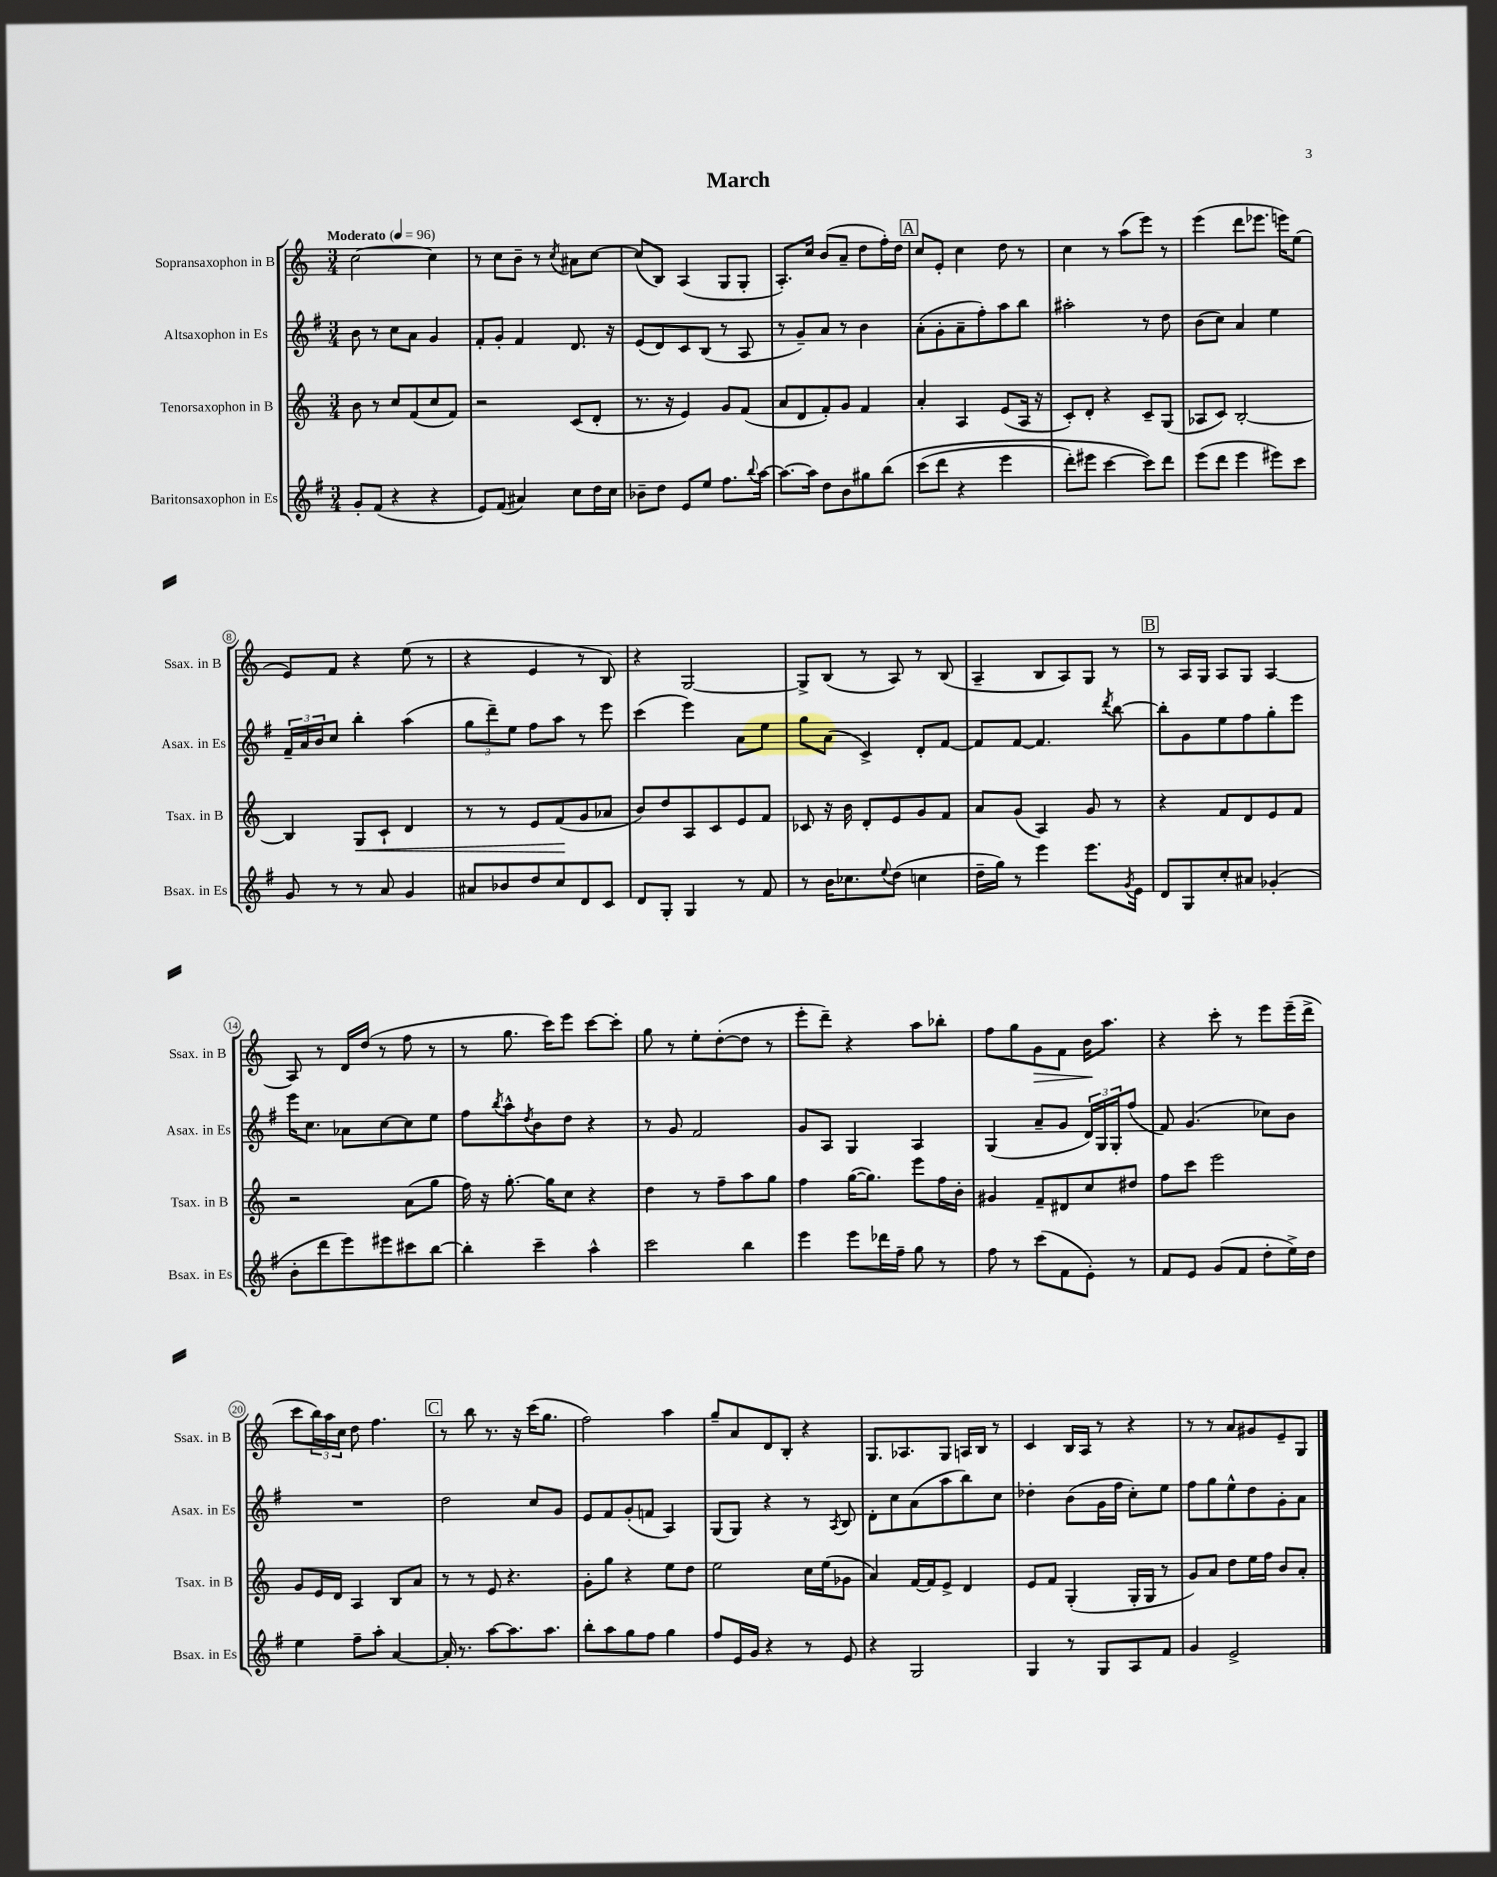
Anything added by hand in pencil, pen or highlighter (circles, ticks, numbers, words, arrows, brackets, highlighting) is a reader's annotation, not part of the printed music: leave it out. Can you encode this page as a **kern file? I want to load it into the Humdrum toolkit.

**kern	**kern	**kern	**kern
*staff4	*staff3	*staff2	*staff1
*clefG2	*clefG2	*clefG2	*clefG2
*k[f#]	*k[]	*k[f#]	*k[]
*M3/4	*M3/4	*M3/4	*M3/4
*MM96	*MM96	*MM96	*MM96
8g'	8b	8b	[2cc
(8f#	8r	8r	.
4r	8cc	8cc	.
.	(8f	8a	.
4r	8cc	4g	4cc]
.	8f)	.	.
=	=	=	=
8e)	2r	8f#'	8r
(8f#	.	8g'	8cc
4a#)	.	4f#	8b~
.	.	.	8r
.	.	.	8qcc
8cc	(8c	8.d	8a#
16dd	8d'	.	[8cc
16cc	.	16r	.
=	=	=	=
8b-~	8.r	(8e	(8cc]
8dd	.	8d)	8B)
.	16r	.	.
8e	4e)	8c	(4A
8ee	.	(8B	.
8.ff#	8g	8r	8G
.	(8f	8A	8G'
8qqbb	.	.	.
[16aa	.	.	.
=	=	=	=
8.aa_	8a	8r	8.A')
.	8d	8g~)	.
16aa]	.	.	16cc
8dd	8f')	8a	(8b
8b	8g	8r	8a~
8gg#	4f	4b	8dd
&(8bb	.	.	16ff')
.	.	.	16dd
=	=	=	=
(8ccc	4a'	(8a'	8cc
8ddd	.	8g'	8e'
4r	4A	8a~	4cc
.	.	8ff#')	.
4eee	(8e	8aa	8dd
.	16A	8bb	8r
.	16r	.	.
=	=	=	=
8ddd')	8c')	2aa#'	4cc
8eee#	8d'	.	.
[4ccc	4r	.	8r
.	.	.	(8aa
8ccc]&)	8c~	8r	8eee)
8ddd	(8G	8dd	8r
=	=	=	=
(8eee	8A-	(8b	(4eee
8ddd	8c)	8cc)	.
4eee	[2B'	4a	8ddd
.	.	.	8.eee-
8eee#)	.	4ee	.
.	.	.	16eee)
8ccc	.	.	(8ee
=	=	=	=
8g	4B]	24f#~	8e)
.	.	24a	.
.	.	24b	.
8r	.	8cc	8f
8r	8G	4bb'	4r
8a	8c`	.	.
4g	4d	(4aa	(8ee
.	.	.	8r
=	=	=	=
8a#	8r	12gg	4r
.	.	12ddd~)	.
8b-	8r	.	.
.	.	12ee	.
8dd	8e	8ff#	4e
8cc	(8f	8aa	.
8d	8g	8r	8r
8c	8a-	8eee	8B)
=	=	=	=
8d	8b)	(4ccc	4r
8G'	8dd	.	.
4G	8A	4eee)	[2G
.	8c	.	.
8r	8e	8a	.
8f#	8f	8ee	.
=	=	=	=
8r	8c-	8gg	8G^]
16b	16r	(8a	(8B
8.cc-	16b	.	.
.	8d'	4c^)	8r
8qqee	.	.	.
(8dd	8e	.	8A)
4cc	8g	8d'	8r
.	8f	[8f#	(8B
=	=	=	=
16dd~	8a	8f#]	4A~
16gg)	.	.	.
8r	(8g	[8f#	.
4eee	4A)	4.f#]	8B
.	.	.	8A)
8.eee	8g	.	8G
.	.	8qddd	.
.	8r	[8bb	8r
8qg	.	.	.
16e	.	.	.
=	=	=	=
8d	4r	8bb']	8r
8G	.	8g	16A
.	.	.	16G
8cc'	8f	8ee	8A
8a#	8d	8ff#	8G
(4g-'	8e	8gg'	[4A
.	8f	8eee	.
=	=	=	=
8b'	2r	16eee	8A]
.	.	8.cc	.
8ddd	.	.	8r
8eee)	.	8a-	16d
.	.	.	(16dd
8eee#	.	[8cc	8r
8ccc#	(8a	8cc]	8ff
[8bb	8gg	8ee	8r
=	=	=	=
4bb']	16ff)	8ff#	8r
.	16r	.	.
.	.	8qbb	.
.	[8.gg'	8aa^^	8.gg
.	.	8qdd	.
4ccc~	.	8b	.
.	16gg]	.	16ccc)
.	8cc	8dd	8eee
4aa^^	4r	4r	[8ccc
.	.	.	8ccc']
=	=	=	=
2ccc	4dd	8r	8gg
.	.	8g	8r
.	8r	2f#	8ee'
.	8ff~	.	([8dd'
4bb	8aa	.	8dd]
.	8gg	.	8r
=	=	=	=
4eee	4ff	8g	8eee'
.	.	8A	8ddd~)
8eee	([16gg	4G	4r
.	8.gg])	.	.
16ddd-	.	.	.
16ff#~	.	.	.
8gg	8eee	4A	8aa
8r	16ff	.	8bb-'
.	16b'	.	.
=	=	=	=
8ff#	4g#	(4G	8ff
8r	.	.	8gg
(8ccc	8f~	8a~	8g
8f#	8d#	8g	8f
8e')	8cc	24d)	16b
.	.	24G	.
.	.	.	8.aa
.	.	24G'	.
8r	8dd#	(8ff#	.
=	=	=	=
8f#	8ff	8f#)	4r
8e	8ccc	(4.g	.
(8g	2eee	.	8ccc'
8f#	.	.	8r
8dd'	.	8cc-)	8eee
16ee^)	.	8b	(16eee~
16dd	.	.	16ddd^
=	=	=	=
4ee	8g	2.r	8ccc
.	16e	.	24bb)
.	.	.	24aa
.	16d	.	.
.	.	.	24cc
8ff#~	4A	.	8dd
8aa'	.	.	4.ff
[4a	8B	.	.
.	8a	.	.
=	=	=	=
16a']	8r	2dd	8r
8.r	.	.	.
.	8r	.	8bb
[8aa	8e	.	8.r
8.aa]	4.r	.	.
.	.	.	16r
.	.	8cc	(16ccc
8.aa	.	.	8.gg
.	.	8g	.
=	=	=	=
8bb'	8g'	8e	2ff)
8aa	8gg	8f#	.
8gg	4r	(8g'	.
8ff#	.	8f	.
4gg	8ee	4A)	4aa
.	8dd	.	.
=	=	=	=
8ff#	2ee	(8G	8gg~
16e	.	8G)	8a
16g	.	.	.
4r	.	4r	8d
.	.	.	8B'
8r	16cc	8r	4r
.	(16ee	.	.
.	.	8qA	.
8e	8g-	8B	.
=	=	=	=
4r	4a)	8d'	8.G
.	.	8cc	.
.	.	.	8.A-
2G	[16f	(8a	.
.	16f]	.	.
.	8e^	8aa	8G
.	4d	8bb)	16A
.	.	.	16B
.	.	8cc	8r
=	=	=	=
4G	8e	4dd-'	4c
.	8f	.	.
8r	(4G'	(8b	16B
.	.	.	16A
8G	.	16g	8r
.	.	16ff#	.
8A	16G'	8cc')	4r
.	16G	.	.
8f#	8r	8ee	.
=	=	=	=
4g	8g)	8ff#	8r
.	8a	8gg	8r
2e^	8dd	8ee^^	8a
.	16ee	8dd	8g#
.	16ff	.	.
.	8b	8g'	8e~
.	8a'	8a	8G
==	==	==	==
*-	*-	*-	*-
